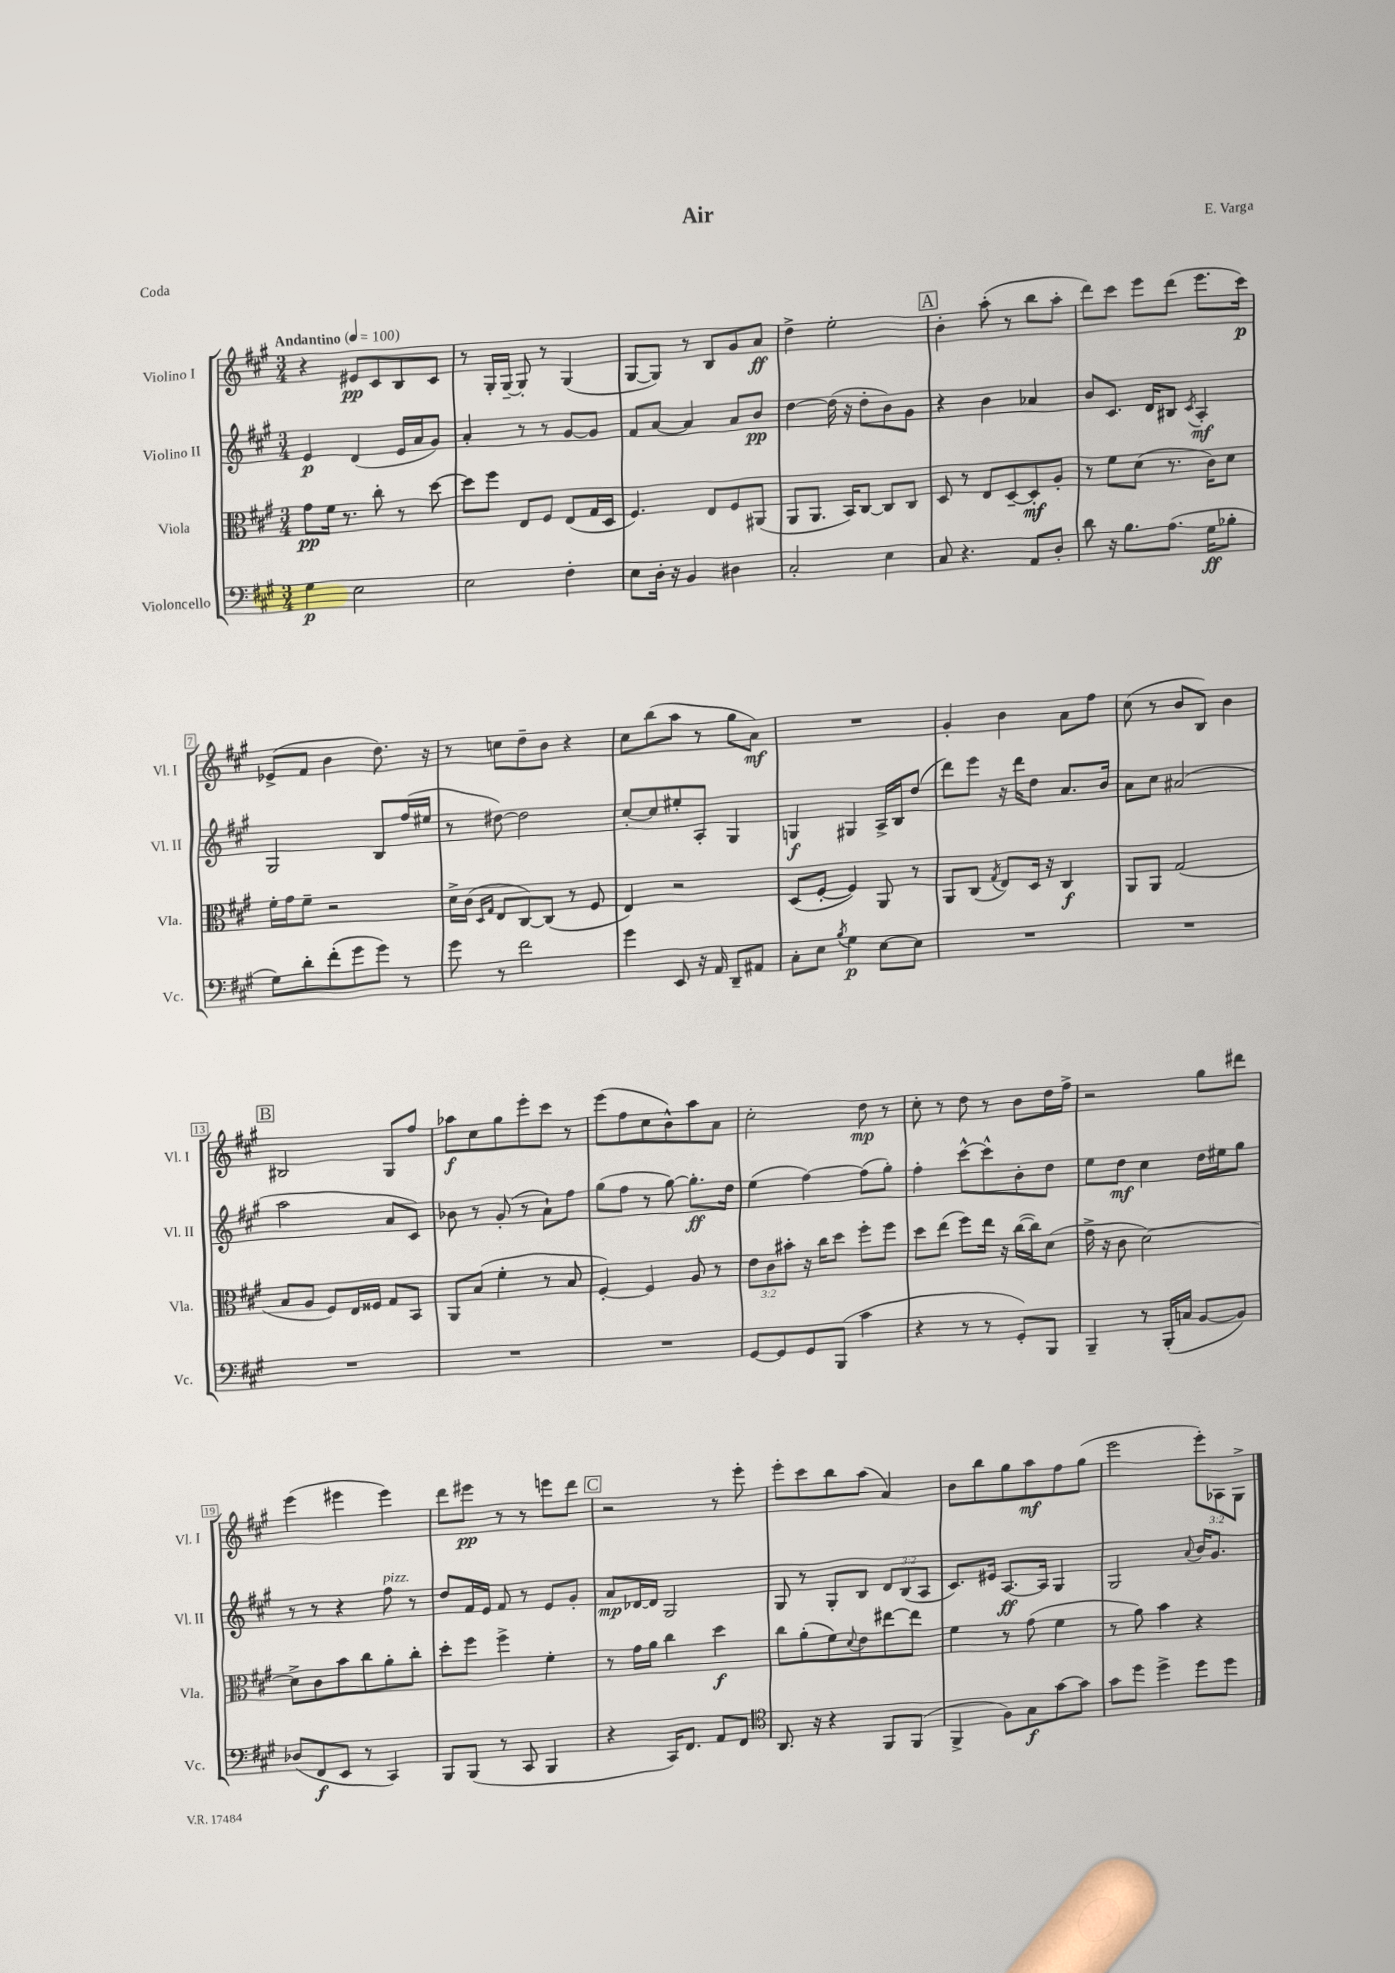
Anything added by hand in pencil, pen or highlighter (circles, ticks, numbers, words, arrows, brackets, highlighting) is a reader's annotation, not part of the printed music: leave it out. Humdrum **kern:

**kern	**kern	**kern	**kern
*staff4	*staff3	*staff2	*staff1
*clefF4	*clefC3	*clefG2	*clefG2
*k[f#c#g#]	*k[f#c#g#]	*k[f#c#g#]	*k[f#c#g#]
*M3/4	*M3/4	*M3/4	*M3/4
*MM100	*MM100	*MM100	*MM100
4G#	8g#	4e	4r
.	16f#	.	.
.	8.r	.	.
2E	.	(4d	8e#
.	8cc#'	.	8c#
.	8r	16e	8B
.	.	16a	.
.	[8dd	8g#)	8c#
=	=	=	=
2E	8dd]	4a'	8r
.	8ff#	.	16G#'
.	.	.	[16G#~
.	8E	8r	8G#']
.	8F#	8r	8r
4F#'	(8E	[8g#	(4G#
.	16G#	8g#]	.
.	16D	.	.
=	=	=	=
8E	4.F#)	8f#	[8G#
16D'	.	[8a	8G#])
16r	.	.	.
4BB	.	4a]	8r
.	8E	.	8B
4D#	8F#	8a	8g#
.	(8AA#	8b	8a
=	=	=	=
2C#'	8AA	[4dd	4dd^
.	8.AA	.	.
.	.	(16dd]	2ee'
.	16BB)	16r	.
.	[8C#	8dd'	.
4E	8C#]	8b)	.
.	8C#	8g#	.
=	=	=	=
8C#	8D	4r	4b'
4.r	8r	.	.
.	8E	4b	(8aa'
.	[8D~	.	8r
8AA	8D']	4a-	8bb
8D'	8A'	.	8aa'
=	=	=	=
8d	8r	8b	8ddd)
16r	8f#	8.c#	8ccc#
8.B	.	.	.
.	(8d	.	8eee
.	.	16d	.
(8.A	8.r	8B#	(8ddd
.	.	8qc#	.
.	.	4A'	8.eee
16G#	16c#)	.	.
8B-'	8d	.	.
.	.	.	16ccc#)
=	=	=	=
8G#)	16f#'	2G#	(8e-^
.	16g#	.	.
8d'	8f#~	.	8f#
(8f#'	2r	.	4b
8g#	.	.	.
8g#)	.	8B	8.dd)
8r	.	(16ff#	.
.	.	16ee#	16r
=	=	=	=
8g#	16d^	8r	8r
.	(16c#	.	.
.	16qqD	.	.
.	16qqG#	.	.
8r	8E	[8dd#)	8cc
2f#	[8C#)	2dd#]	8dd~
.	(8C#]	.	8b
.	8r	.	4r
.	8F#	.	.
=	=	=	=
4g#	4E)	[8cc#'	8cc#
.	.	8cc#]	(8bb
8EE	2r	8ee#'	8aa
16r	.	8A'	8r
16AA	.	.	.
8DD~	.	4G#	8gg#
8AA#	.	.	8a)
=	=	=	=
8C#'	(8D	4G	2.r
8E	[8F#'	.	.
8qB	.	.	.
4G#	4F#])	4G#	.
[8E	8AA	16A^	.
.	.	16B	.
8E]	8r	(8dd	.
=	=	=	=
2.r	8AA	8ddd)	4g#'
.	(8C#	8eee	.
.	8qG#	.	.
.	8E)	16r	4b
.	.	16ddd	.
.	16D	8dd	.
.	16r	.	.
.	4C#	8.a	8a
.	.	.	8ff#
.	.	16b	.
=	=	=	=
2.r	8AA	8a	(8cc#
.	8AA	8cc#	8r
.	(2G#	(2a#	8b
.	.	.	8B)
.	.	.	4b
=	=	=	=
2.r	8B	2aa	2B#
.	8A	.	.
.	8F#)	.	.
.	16E	.	.
.	16F##	.	.
.	8G#	8a	8G#
.	8BB	8c#)	8ff#
=	=	=	=
2.r	8AA	8b-	8aa-
.	(8B	8r	8cc#
.	4f#'	(8g#'	8gg#
.	.	8r	8eee'
.	8r	8a`)	8ccc#
.	8B	8ff#	8r
=	=	=	=
2.r	[4F#')	(8gg#	(8eee
.	.	8ff#	8ff#
.	4F#]	8r	8cc#
.	.	[8gg#)	8b^^)
.	8A	8.gg#']	8aa
.	8r	.	8a
.	.	16dd	.
=	=	=	=
[8GG#	12e	(4ee	2cc#'
.	12c#	.	.
8GG#]	.	.	.
.	12b#'	.	.
8GG#	16r	[4ff#)	.
.	16cc#	.	.
(8BBB	8dd	.	.
4c#	8ff#'	(8ff#]	8dd
.	8ff#	8gg#')	8r
=	=	=	=
4r	8dd	4ff#'	8cc#'
.	(8ee	.	8r
8r	8ff#)	[8ccc#^^	8dd
8r	16ee	8ccc#^^]	8r
.	16r	.	.
8GG#')	([16cc#	8b'	8b
.	16cc#])	.	.
8BBB	(8d	8dd	16dd
.	.	.	16ff#^
=	=	=	=
4BBB~	16g#^	8ee	2r
.	16r	.	.
.	8c#	8dd	.
8r	[2d)	4cc#	.
(16BBB'	.	.	.
16C	.	.	.
[8BB	.	16dd	8gg#
.	.	16ee#	.
8BB])	.	8gg#	8ddd#
=	=	=	=
(8D-	8d^]	8r	(4eee
8FF#	8c#	8r	.
8EE	8b	4r	4eee#
8r	8cc#	.	.
4CC#)	8a'	8ff#	4eee#)
.	8cc#'	8r	.
=	=	=	=
8BBB	8dd'	8dd	8ddd
(8BBB	8ff#	16f#	8eee#
.	.	16e	.
8r	4ff#^	8f#	8r
8CC#	.	8r	8r
4BBB	4f#'	8e	8eee
.	.	8g#'	8ddd
=	=	=	=
4r	8r	8a	2r
.	16g#	[16d-	.
.	16a	16d-]	.
16CC#)	4cc#	2G#	.
8.FF#	.	.	.
8AA	4dd	.	8r
8FF#	.	.	8eee'
=	=	=	=
*clefC4	*	*	*
8.AA	8cc#	8G#	8eee'
.	(8a'	8r	8ccc#
16r	.	.	.
4r	8f#)	8G#'	8bb
.	8qqd	.	.
.	8e	8B	(8aa
8FF#	[8ee#	12d	4a)
.	.	(12B	.
(8FF#	8ee#]	.	.
.	.	12A	.
=	=	=	=
4FF#^	4f#	8.c#)	8b
.	.	.	8bb
.	.	16e#	.
8F#)	8r	[8.A	8gg#
8G#	(8g#	.	8aa
.	.	16A]	.
[8g#	4f#	4G#	8ff#
8g#]	.	.	(8gg#
=	=	=	=
8g#	8r	2G#	2eee
8dd	8a)	.	.
4dd^	4b	.	.
.	.	8qqa	.
8dd	4r	16b	12eee')
.	.	8.g#	.
.	.	.	12A-
8dd	.	.	.
.	.	.	12G#^
==	==	==	==
*-	*-	*-	*-
